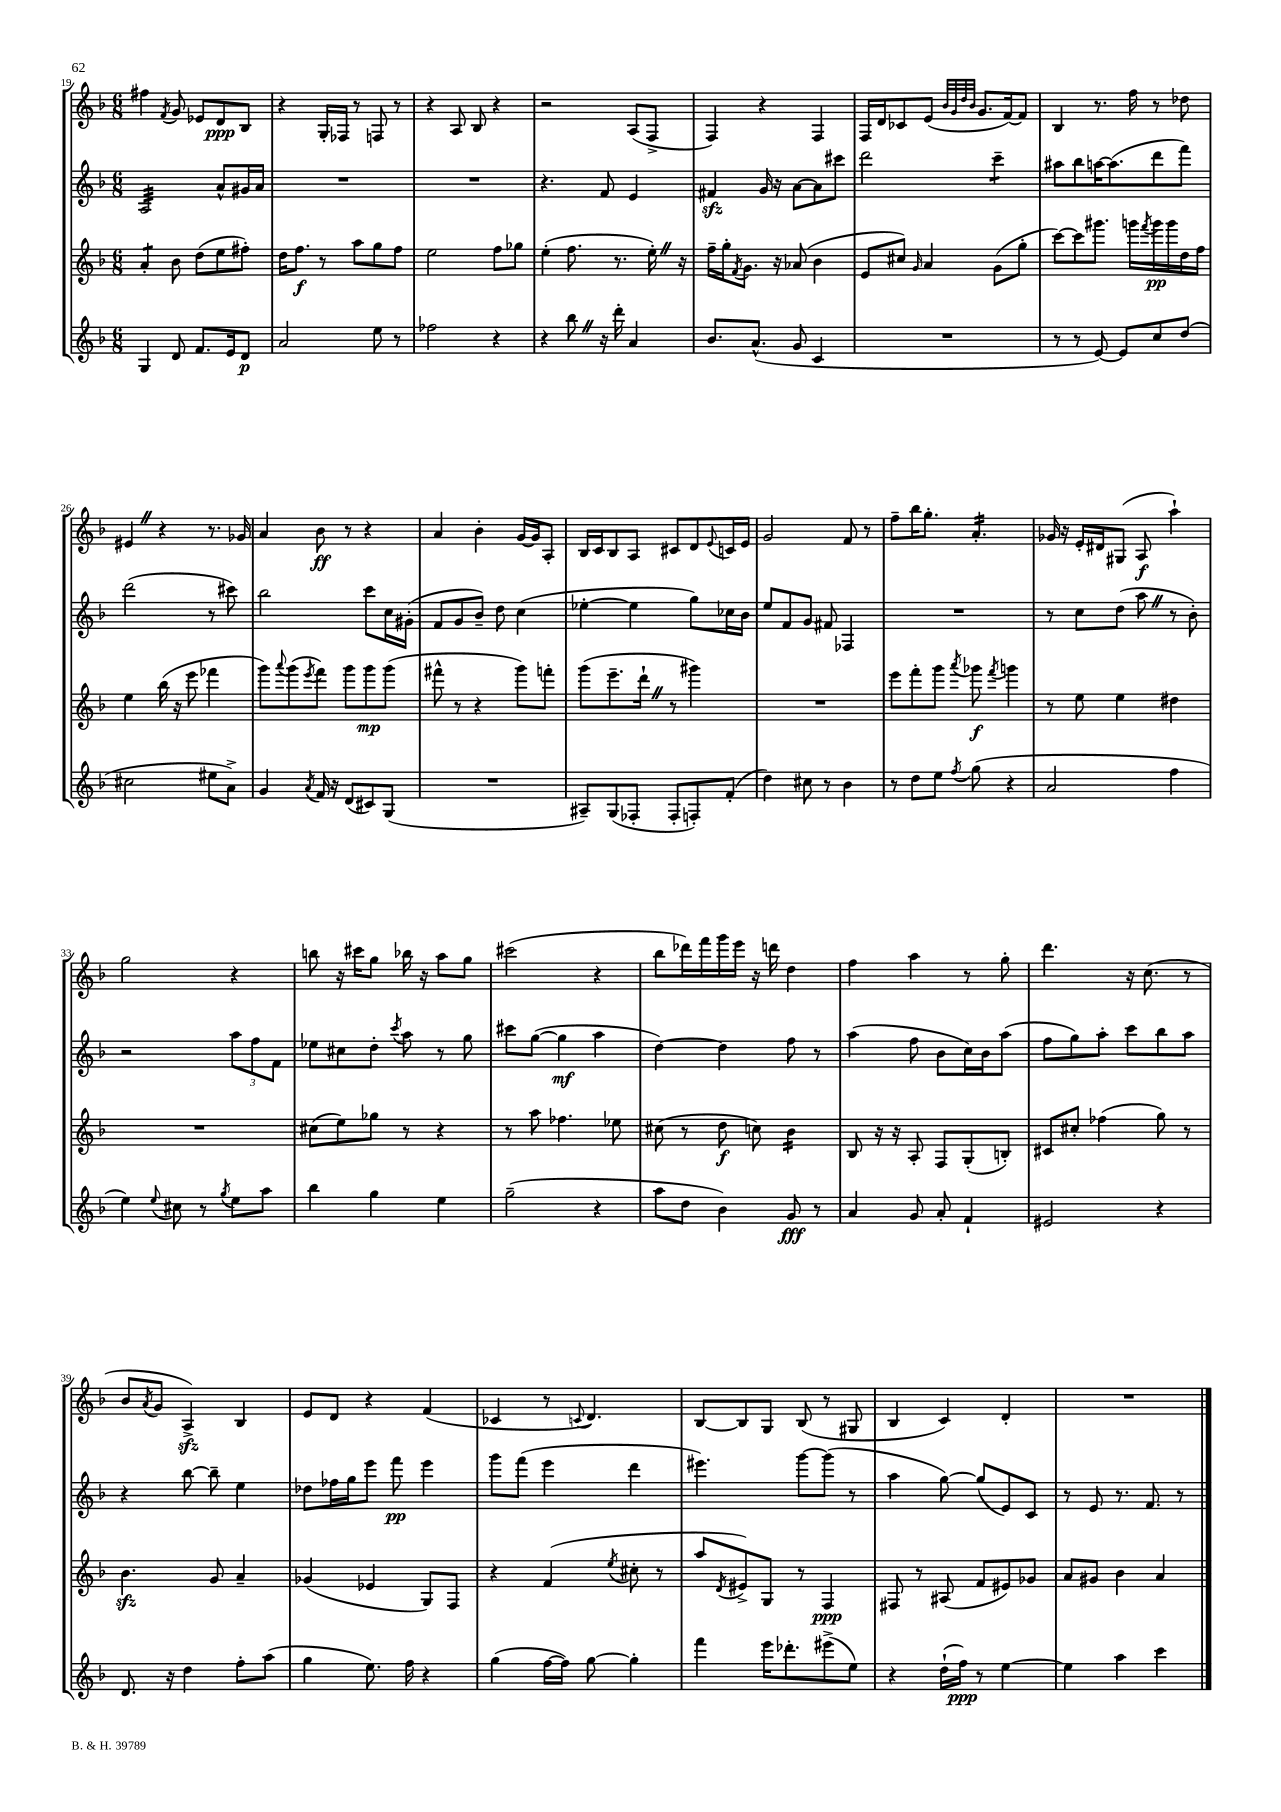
<<
\new StaffGroup <<
\new Staff = "s0" {
    \clef treble \key f \major \numericTimeSignature \time 6/8
    fis''4 \acciaccatura { f'8 } g'8 ees'8 d'8\ppp bes8 |
    r4 g16-. fes16 r8 f8 r8 |
    r4 a8 bes8 r4 |
    r2 a8( f8-> |
    f4) r4 f4 |
    f16 d'16 ces'8 e'8( \grace { bes'32 g'32 d''32 bes'32 } g'8. f'16~) f'8 |
    bes4 r8. f''16 r8 des''8 |
    eis'4 \once \override BreathingSign.text = \markup { \musicglyph "scripts.caesura.straight" } \breathe r4 r8. ges'16 |
    a'4 bes'8\ff r8 r4 |
    a'4 bes'4-. g'16~ g'16 a8-. |
    bes16 c'16 bes8 a8 cis'8 d'8 \appoggiatura { e'8 } c'16 e'16 |
    g'2 f'8 r8 |
    f''8-- bes''16 g''8.-. a'4.:16-. |
    ges'16 r16 e'16-. dis'16 gis8( a8\f a''4-!) |
    g''2 r4 |
    b''8 r16 cis'''16 g''8 bes''16 r16 a''8 g''8 |
    cis'''2( r4 |
    bes''8 des'''16) f'''16 g'''16 e'''16 r16 d'''16 d''4 |
    f''4 a''4 r8 g''8-. |
    d'''4. r16 c''8.( r8 |
    bes'8 \acciaccatura { a'8 } g'8 a4->\sfz) bes4 |
    e'8 d'8 r4 f'4( |
    ces'4 r8 \appoggiatura { c'8 } d'4.) |
    bes8~ bes8 g8 bes8( r8 gis8 |
    bes4 c'4) d'4-. |
    R2. \bar "|." |
}
\new Staff = "s1" {
    \clef treble \key f \major \numericTimeSignature \time 6/8
    a2:32 a'8-^ gis'16 a'16 |
    R2. |
    R2. |
    r4. f'8 e'4 |
    fis'4\sfz g'16 r16 a'8~ a'8 cis'''8 |
    d'''2 c'''4:8-- |
    ais''8 bes''8 a''16~ a''8.( d'''8 f'''8) |
    d'''2( r8 cis'''8) |
    bes''2 c'''8 c''16 gis'16-.( |
    f'8 g'8 bes'8--) d''8 c''4( |
    ees''4~-. ees''4 g''8) ces''16 bes'16 |
    e''8 f'8 g'8 fis'8 fes4 |
    R2. |
    r8 c''8 d''8( a''8 \once \override BreathingSign.text = \markup { \musicglyph "scripts.caesura.straight" } \breathe r8 bes'8-.) |
    r2 \tuplet 3/2 { a''8 f''8 f'8 } |
    ees''8 cis''8 d''8-. \acciaccatura { c'''8 } a''8 r8 g''8 |
    cis'''8 g''8~( g''4\mf a''4 |
    d''4~) d''4 f''8 r8 |
    a''4( f''8 bes'8 c''16) bes'16 a''8( |
    f''8 g''8) a''8-. c'''8 bes''8 a''8 |
    r4 bes''8~ bes''8-- e''4 |
    des''8 fes''16 g''16 e'''8 f'''8\pp e'''4 |
    g'''8 f'''8( e'''4 d'''4 |
    eis'''4.) g'''8~ g'''8( r8 |
    a''4 g''8~) g''8( e'8) c'8 |
    r8 e'8 r8. f'8. r8 \bar "|." |
}
\new Staff = "s2" {
    \clef treble \key f \major \numericTimeSignature \time 6/8
    a'4:8-. bes'8 d''8( e''8 fis''8-.) |
    d''16 f''8.\f r8 a''8 g''8 f''8 |
    e''2 f''8 ges''8 |
    e''4-.( f''8. r8. e''16-.) \once \override BreathingSign.text = \markup { \musicglyph "scripts.caesura.straight" } \breathe r16 |
    f''16-- g''16-. \acciaccatura { f'8 } g'8. r16 aes'8( bes'4 |
    e'8 cis''8) \grace { g'16 } a'4 g'8( g''8-. |
    c'''8~) c'''8 gis'''8. g'''16 \acciaccatura { f'''8 } g'''16\pp g'''16 d''16 f''16 |
    e''4 bes''16( r16 e'''8 fes'''4 |
    g'''8) \appoggiatura { a'''8 } g'''8( \acciaccatura { e'''8 } f'''8) g'''8 g'''8\mp g'''8( |
    fis'''8-^ r8 r4 g'''8) f'''8-. |
    g'''8( e'''8.-- d'''16-! \once \override BreathingSign.text = \markup { \musicglyph "scripts.caesura.straight" } \breathe r8 gis'''4) |
    R2. |
    e'''8 f'''8-. g'''8 \acciaccatura { a'''8 } ges'''8\f \acciaccatura { f'''8 } g'''4 |
    r8 e''8 e''4 dis''4 |
    R2. |
    cis''8( e''8) ges''8 r8 r4 |
    r8 a''8 fes''4. ees''8 |
    cis''8( r8 d''8\f c''8) bes'4:16 |
    bes8 r16 r16 a8-. f8 g8-.( b8-.) |
    cis'8 cis''8-. fes''4( g''8) r8 |
    bes'4.\sfz g'8 a'4-- |
    ges'4( ees'4 g8) f8 |
    r4 f'4( \acciaccatura { e''8 } cis''8-. r8 |
    a''8 \acciaccatura { d'8 } eis'8->) g8 r8 f4\ppp |
    fis8 r8 ais8( f'8 eis'8) ges'8 |
    a'8 gis'8 bes'4 a'4 \bar "|." |
}
\new Staff = "s3" {
    \clef treble \key f \major \numericTimeSignature \time 6/8
    g4 d'8 f'8. e'16 d'8\p |
    a'2 e''8 r8 |
    fes''2 r4 |
    r4 bes''8 \once \override BreathingSign.text = \markup { \musicglyph "scripts.caesura.straight" } \breathe r16 d'''16-. a'4 |
    bes'8. a'8.-^( g'8 c'4 |
    R2. |
    r8 r8 e'8~) e'8 c''8 d''8( |
    cis''2 eis''8 a'8->) |
    g'4 \acciaccatura { a'8 } f'16 r16 d'8( cis'8) g8( |
    R2. |
    ais8--) g8( fes8-. fes8-. f8-.) f'8-.( |
    d''4) cis''8 r8 bes'4 |
    r8 d''8 e''8 \acciaccatura { f''8 } g''8( r4 |
    a'2 f''4 |
    e''4) \appoggiatura { e''8 } cis''8 r8 \acciaccatura { g''8 } e''8 a''8 |
    bes''4 g''4 e''4 |
    g''2--( r4 |
    a''8 d''8 bes'4) g'8\fff r8 |
    a'4 g'8 a'8-. f'4-! |
    eis'2 r4 |
    d'8. r16 d''4 f''8-. a''8( |
    g''4 e''8.) f''16 r4 |
    g''4( f''16~ f''16) g''8~ g''4-. |
    f'''4 e'''16 des'''8.-. eis'''8->( e''8) |
    r4 d''16-!( f''16\ppp) r8 e''4~ |
    e''4 a''4 c'''4 \bar "|." |
}
>>
>>
\layout { \context { \Score currentBarNumber = #19 } }
